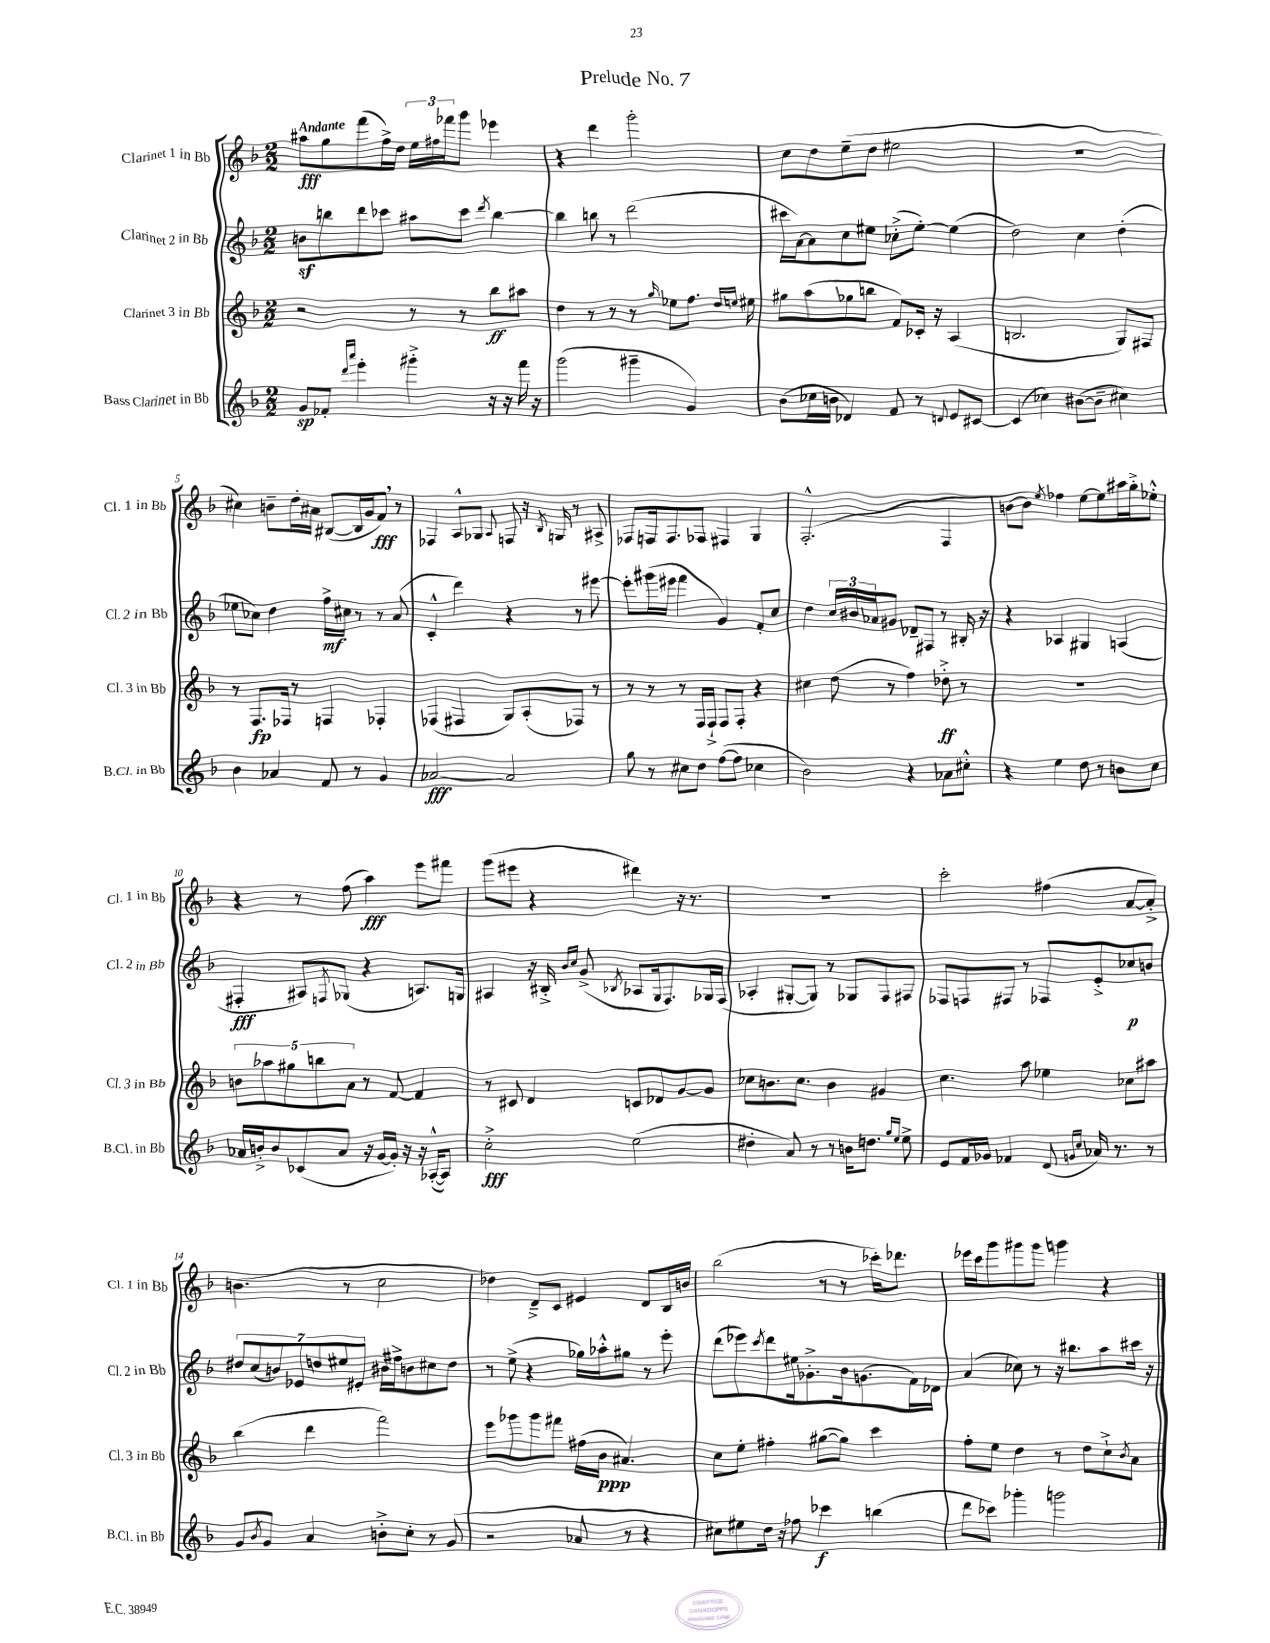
\header { title = "Prelude No. 7" }
<<
\new StaffGroup <<
\new Staff = "s0" \with { instrumentName = "Clarinet 1 in Bb" shortInstrumentName = "Cl. 1 in Bb" } {
    \clef treble \key f \major \numericTimeSignature \time 2/2 \tempo "Andante"
    ais''8\fff g''8 f'''8( f''16->) d''16 \tuplet 3/2 { e''16 fis''16 fes'''16 } g'''8 ees'''4 |
    r4 d'''4 g'''2-. |
    c''8 d''8 e''8--( d''8 eis''2 |
    R1 |
    cis''4) b'8-- d''16-. ais'16 bis8~( bis16 g'16 f'8\fff) \breathe r8 |
    fes4 a8-^ ges8 \appoggiatura { a8 } f8 r16 \acciaccatura { bes8 } g16 r8 ais8-> |
    fes8 f16 f8. fes8 fis4 g4 |
    f2.-.-^( f4 |
    b'8~ b'8) \acciaccatura { e''8 } fes''4 e''8~ e''8 ais''16 g''16-.-> ees''8-.-^ |
    r4 r8 f''8( a''4\fff) e'''8 fis'''8 |
    g'''8( eis'''8 r4 dis'''4) r16 r8. |
    R1 |
    c'''2-. fis''4( a'8~ a'8-.->) |
    b'4.( r8 c''2 |
    des''4) d'8---> c'8 eis'4 d'8 bes16 b'16 |
    bes''2( r8 r8 ces'''16-.) des'''8. |
    ees'''16 c'''16 g'''8 gis'''8 gis'''8 g'''4 r4 \bar "|." |
}
\new Staff = "s1" \with { instrumentName = "Clarinet 2 in Bb" shortInstrumentName = "Cl. 2 in Bb" } {
    \clef treble \key f \major \numericTimeSignature \time 2/2
    b'8\sf b''8 d'''8 ces'''8 ais''8 ces'''8 \acciaccatura { d'''8 } b''4~ |
    b''4 b''8 r8 d'''2( |
    cis'''16 a'16~) a'8 c''8 eis''8 ces''8-.->( eis''8~-.) eis''4( |
    d''2) c''4 d''4-.( |
    ees''8 ces''8) d''4 f''16->\mf cis''16 r8 r8 a'8( |
    c'4-.-^ d'''4) r4 r8 eis'''8~ |
    eis'''8-. gis'''16( eis'''16 f'''4 g'4) f'8-. c''8 |
    d''4 \tuplet 3/2 { c''16 bis'16 aes'16 } gis'8 des'8-- fis8 r8 bis16-. r16 |
    r4 aes4 gis4 a4( |
    fis4-.\fff ais8) \acciaccatura { f8 } ges8( r4 a8.) g16 |
    ais4 r16 bis16-.-> \grace { bes'16 c''16 } g'8->( \acciaccatura { bes8 } aes8 g16 f8.) ges16 f16( |
    aes4-. gis8~-. gis8) r8 ges8 f8 fis8 |
    fes8 f8 fis8 r8 fes8 e'8-.-> ces''8\p b'8 |
    \tuplet 7/4 { dis''8 c''8( b'8) ees'8 d''8 eis''8 eis'8-. } bis'16 fis''16-> b'8 cis''8 d''8 |
    r8 e''8->( r4 ges''16) aes''16-.-^ gis''8 r8 e'''8-. |
    d'''8( ees'''8) \acciaccatura { c'''8 } d'''8 eis''16 ges'8.-.-> bes'16 g'8.( f'16) des'16 |
    a'4( ces''8) r8 r16 bis''8. a''8 cis'''16 r16 \bar "|." |
}
\new Staff = "s2" \with { instrumentName = "Clarinet 3 in Bb" shortInstrumentName = "Cl. 3 in Bb" } {
    \clef treble \key f \major \numericTimeSignature \time 2/2
    r2 r8 r8 bes''8\ff ais''8 |
    d''4 r8 r8 r8 \grace { g''16 } ees''8 f''8. \grace { d''16 e''16 } eis''16 |
    gis''8 a''8( ges''8 b''8 f'8) ces'16-. r16 a4( |
    b2. g8) fis8 |
    r8 f8.\fp fes16 r8 f4 fes4-. |
    fes4( fis4 g8) a8-.( fes8) r8 |
    r8 r8 r8 f16 f16-!-> f8 f8-. r4 |
    cis''4 d''8( r8 f''4) des''8-.->\ff r8 |
    R1 |
    \tuplet 5/4 { b'8 aes''8 gis''8 b''8 a'8 } r8 f'8~ f'4 |
    r8 cis'8 d'4 c'8 des'8 g'8~ g'8 |
    ces''8 b'8. ces''8. b'4 gis'4 |
    c''4. a''8 ees''4 ces''8 ais''8 |
    bes''4( d'''4 f'''2) |
    e'''8 ges'''8 ges'''8 fis'''8 fis''16( bes'16\ppp ais'4.) |
    c''8 e''8-. fis''4-. gis''8~( gis''8) c'''4 |
    f''8-. e''8 d''4 r8 d''8 c''8-!-> \acciaccatura { bes'8 } a'8 \bar "|." |
}
\new Staff = "s3" \with { instrumentName = "Bass Clarinet in Bb" shortInstrumentName = "B.Cl. in Bb" } {
    \clef treble \key f \major \numericTimeSignature \time 2/2
    g'8\sp fes'8-. \grace { d'''16 a'''16 } e'''4-. gis'''4-.-> r16 r16 f'''16 r16 |
    g'''2( gis'''4-- g'4) |
    bes'8( ces''16 b'16 des'4) f'8 r8 \appoggiatura { d'8 } e'8 cis'8~ |
    cis'4( ces''4) bis'8~( bis'8-- cis''4) |
    bes'4 aes'4 f'8 r8 g'4 |
    aes'2~\fff aes'2 |
    g''8 r8 cis''8 d''8 f''8~( f''8 ces''4 |
    bes'2) r4 aes'8 cis''8-.-^ |
    r4 e''4 d''8 r8 b'8 c''8 |
    aes'16 b'16-.-> b'8 ces'8( aes'8 r16 g'16~ g'16-.) r16 r16 aes16~-.-^( aes8) |
    c''2-.->\fff e''2( |
    dis''4-. a'8) r8 r8 b'16 d''8. \grace { g''16 e''16 } e''8-> |
    e'8 f'16 ges'16 fes'4 d'8( \grace { g'16 c''16 } aes'16) r8. r8 |
    g'8 \acciaccatura { bes'8 } g'8 a'4 b'8-.-> c''8-. r8 g'8( |
    r2 aes'8 r8 r4 |
    cis''8) eis''8 d''16 r16 fes''8 ces'''4\f b''4( |
    d'''8 ces'''8) ges'''4-. g'''2 \bar "|." |
}
>>
>>
